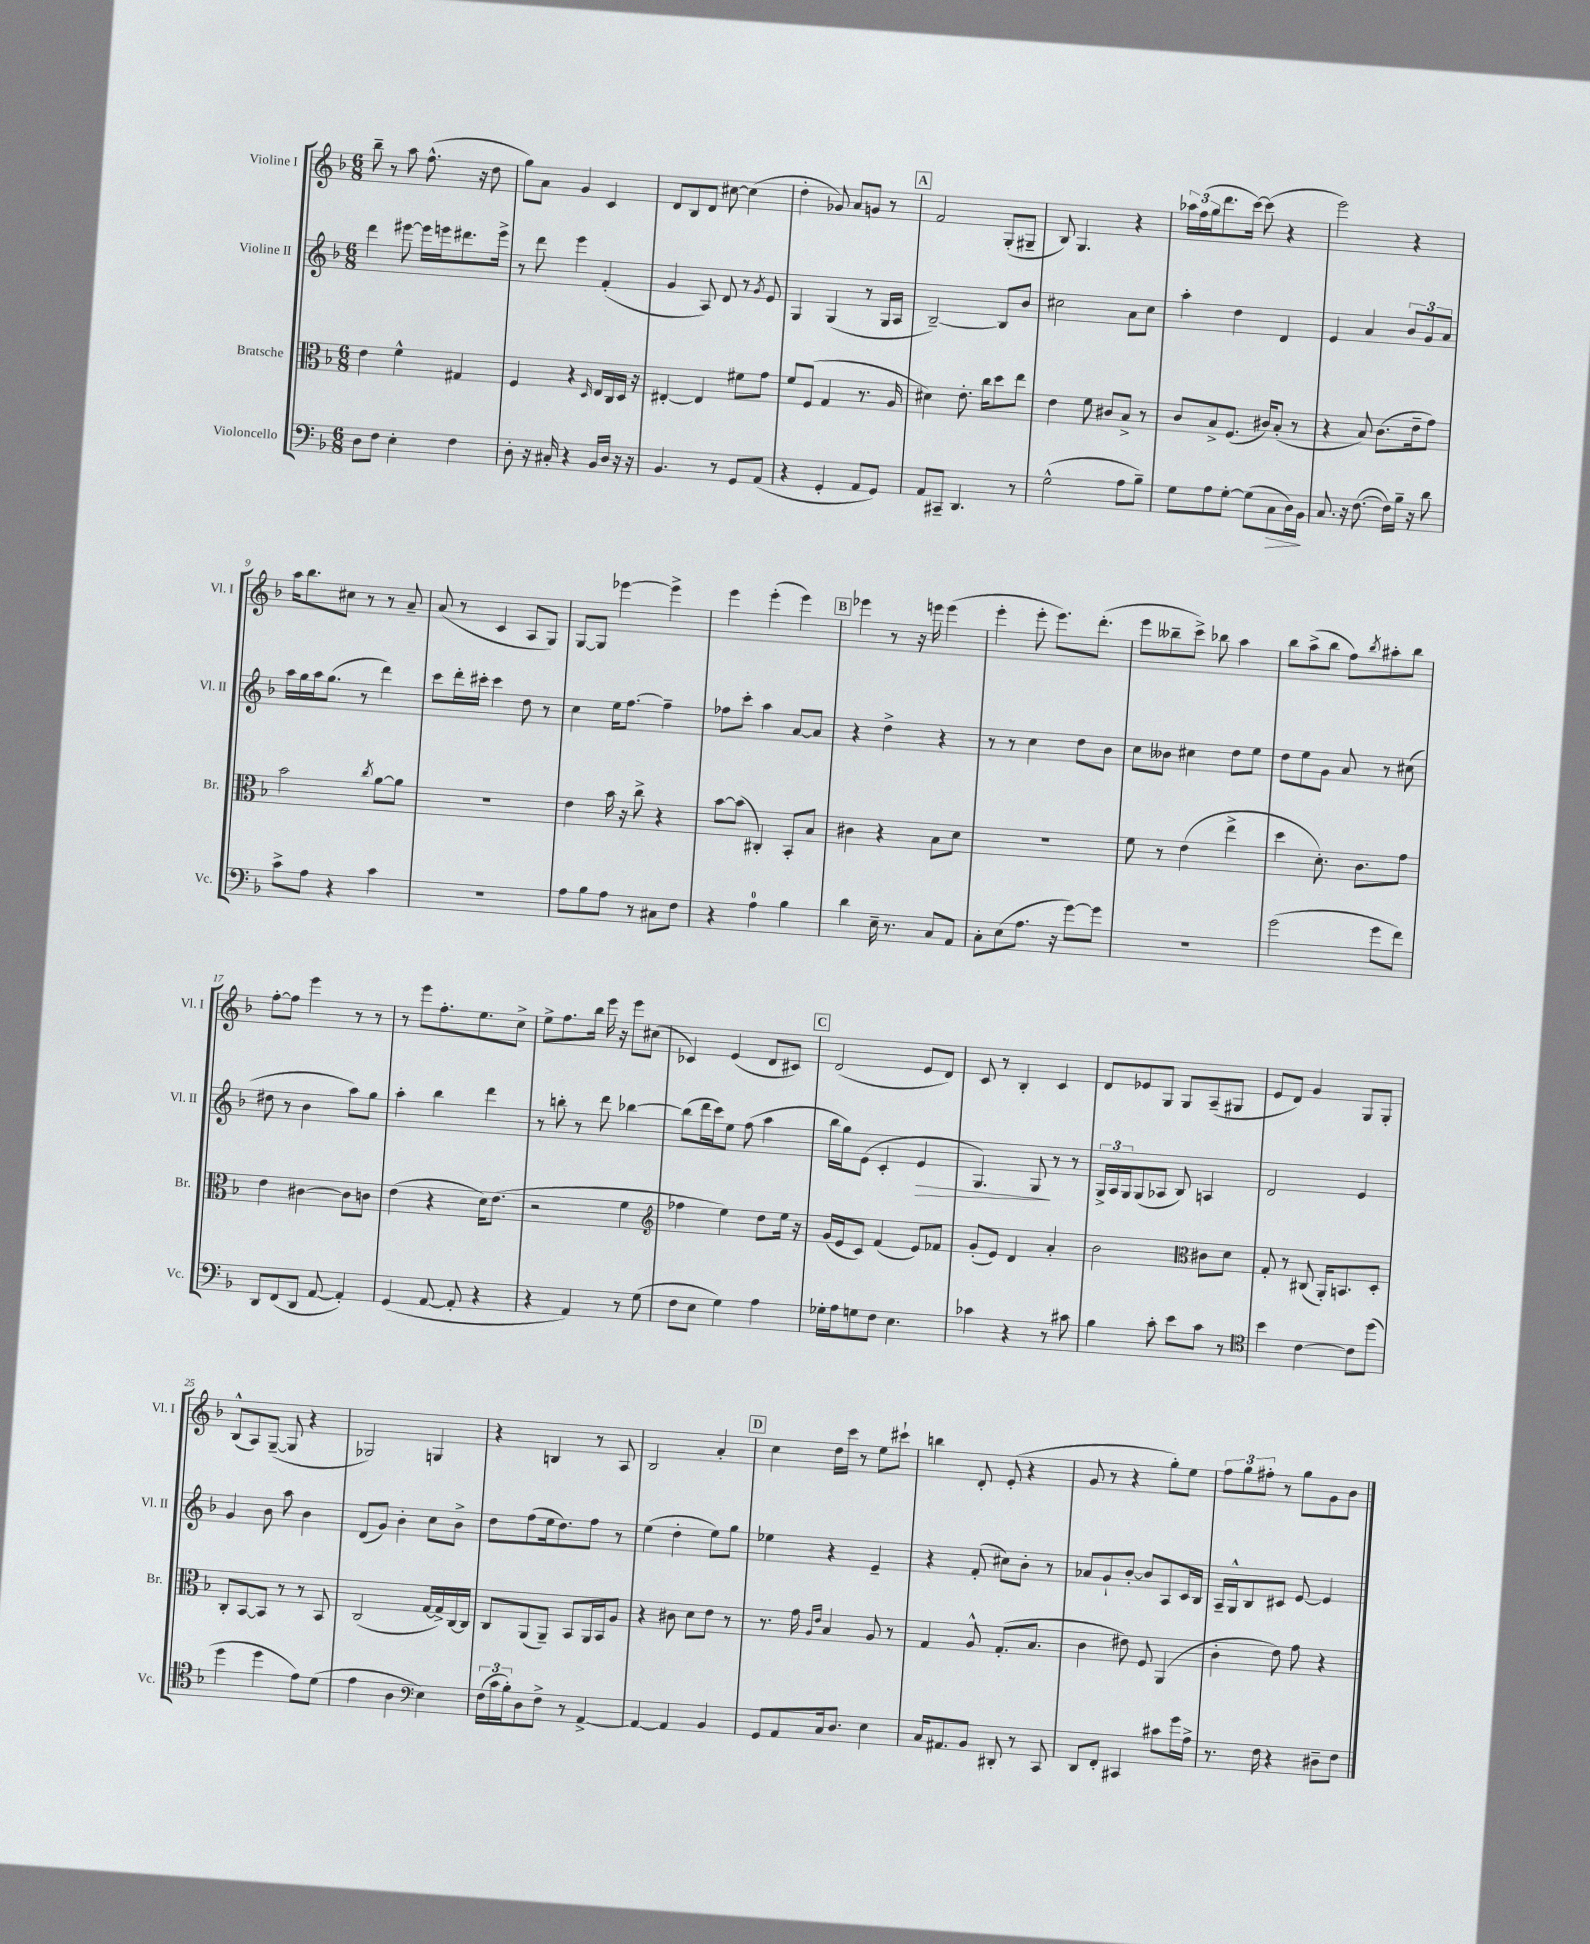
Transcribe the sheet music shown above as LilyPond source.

<<
\new StaffGroup <<
\new Staff = "s0" \with { instrumentName = "Violine I" shortInstrumentName = "Vl. I" } {
    \clef treble \key f \major \numericTimeSignature \time 6/8
    bes''8-- r8 a''8 f''8.-^( r16 d''8 |
    g''8) a'8 g'4 c'4 |
    d'8 bes8 d'8 cis''8~ cis''4( |
    d''4-. ges'8) a'8 g'8 r8 |
    \mark \markup { \box "A" } f'2 g8-.( gis8-- |
    bes8) g4. r4 |
    \tuplet 3/2 { aes''16 f''16( g''16 } d'''8. c'''16~) c'''8( r4 |
    e'''2) r4 |
    a''16 bes''8. cis''8 r8 r8 a'8-- |
    a'8( r8 c'4 a8 g8) |
    g8~ g8 ees'''4~ ees'''4-> |
    e'''4 e'''4-.( e'''4) |
    \mark \markup { \box "B" } ees'''4 r8 r16 e'''16 e'''4( |
    e'''4-. e'''8-. e'''8.) d'''8.-.( |
    e'''8 beses''8-- c'''8->) bes''8 a''4 |
    bes''8 a''8->( bes''8 f''8) \acciaccatura { bes''8 } ais''8-. bes''8 |
    f''8~-. f''8 e'''4 r8 r8 |
    r8 e'''8 f''8.-. e''8. c''8-> |
    e''8-> f''8. bes''16 e'''16 r16 e'''8 cis''8( |
    ces'4) e'4( d'8 cis'8) |
    \mark \markup { \box "C" } d'2( e'8 d'8) |
    c'8 r8 bes4-. c'4 |
    d'8 ees'8 g8 g8 a8--( gis8 |
    e'8 d'8) g'4 g8 g8-. |
    bes8-^( a8) g8~--( g8 r4 |
    ges2) g4 |
    r4 b4 r8 a8 |
    bes2 a'4-. |
    \mark \markup { \box "D" } c''4 d''16 c'''16 r8 e''8 cis'''8-! |
    b''4 d'8-. e'8-.( r4 |
    g'8 r8 r4 g''8-.) e''8 |
    \tuplet 3/2 { f''8 g''8 fis''8-. } r8 g''8 g'8 bes'8 \bar "|." |
}
\new Staff = "s1" \with { instrumentName = "Violine II" shortInstrumentName = "Vl. II" } {
    \clef treble \key f \major \numericTimeSignature \time 6/8
    d'''4 eis'''8~ eis'''16 e'''16 dis'''8. e'''16-> |
    r8 d'''8 e'''4 f'4-.( |
    g'4 a8) d'8 r8 \acciaccatura { g'8 } e'8 |
    g4 g4( r8 g16 a16 |
    \mark \markup { \box "A" } bes2~--) bes8 bes'8 |
    cis''2 a'8 cis''8 |
    a''4-. d''4 d'4 |
    e'4 a'4 \tuplet 3/2 { bes'8 g'8 a'8 } |
    a''16 g''16 a''16 g''8.( r8 d'''4) |
    c'''8 d'''16-. cis'''16-. cis'''4 d''8 r8 |
    c''4 e''16 f''8.~ f''4-- |
    fes''8 c'''8-. a''4 a'8~ a'8 |
    \mark \markup { \box "B" } r4 d''4-> r4 |
    r8 r8 c''4 d''8 bes'8 |
    c''8 beses'8 cis''4 d''8 e''8 |
    d''8 e''8 g'8 a'8 r8 cis''8( |
    dis''8 r8 bes'4 a''8) g''8 |
    a''4-. bes''4 d'''4 |
    r8 b''8-. r8 d'''8 bes''4~ |
    bes''8( d'''16 c'''16) e''8 f''8( a''4 |
    \mark \markup { \box "C" } bes''16 g''16) e'8( c'4-. e'4\> |
    g4.) g8\! r8 r8 |
    \tuplet 3/2 { g16-> a16 g16 } g8( aes8 bes8) a4 |
    d'2 e'4 |
    g'4 bes'8 a''8 bes'4 |
    d'8( g'8) bes'4-. c''8 bes'8-> |
    d''8 f''8( e''16 d''8.) f''8 r8 |
    e''4( d''4-. e''8) g''8 |
    \mark \markup { \box "D" } ees''4 r4 e'4-- |
    r4 f'8-.( cis''8) bes'8-. r8 |
    aes'8 g'8-! bes'8~-. bes'8 a8 c'16 bes16 |
    a16-- g16-^ bes8 cis'8 e'8~ e'4 \bar "|." |
}
\new Staff = "s2" \with { instrumentName = "Bratsche" shortInstrumentName = "Br." } {
    \clef alto \key f \major \numericTimeSignature \time 6/8
    e'4 f'4-^ gis4 |
    f4 r4 \grace { d16 } e16 c16 d16 r16 |
    eis4~-. eis4 fis'8 g'8 |
    f'8 f8( g4 r8. a16 |
    \mark \markup { \box "A" } dis'4) e'8.-. c''16 d''8 e''8 |
    e'4 f'8 cis'8 bes8-> r8 |
    c'8 bes8-> f8.( cis'16) bes8-.( r8 |
    r4 bes8) c'8.( e'16-- g'8) |
    bes'2 \acciaccatura { c''8 } a'8~ a'8 |
    R2. |
    e'4 bes'16 r16 c''8-> r4 |
    bes'8~ bes'8( cis4-.) bes,8-. bes8 |
    \mark \markup { \box "B" } cis'4 r4 bes8 d'8 |
    R2. |
    f'8 r8 e'4( e''4-> |
    d''4 d'8.-.) c'8. g'8 |
    e'4 cis'4~ cis'8 c'8 |
    e'4( r4 d'16) e'8.( |
    r2 f'4 |
    \clef treble fes''4 e''4) d''8 e''16 r16 |
    \mark \markup { \box "C" } g'16( e'16 c'8) f'4( e'8) fes'8 |
    g'8-.( e'8) d'4 a'4-. |
    bes'2 \clef alto cis'8 d'8 |
    g8-. r8 cis8( a,16-.) b,8. d8-. |
    c8-. bes,8~ bes,8 r8 r8 bes,8 |
    c2( g16~ g16->) c16~ c16 |
    c8 a,8( a,8--) bes,8 a,16 bes,16 a8 |
    r4 cis'8 d'8 e'8 r8 |
    \mark \markup { \box "D" } r8. g'16 \grace { a16 e'16 } bes4 a8 r8 |
    g4 a8-^ g8.-.( bes8. |
    c'4 eis'8) f8 a,4( |
    c'4-. e'8) g'8 r4 \bar "|." |
}
\new Staff = "s3" \with { instrumentName = "Violoncello" shortInstrumentName = "Vc." } {
    \clef bass \key f \major \numericTimeSignature \time 6/8
    d8 f8 e4-. f4 |
    d8-. r16 cis16-. r4 bes,16 d16 r16 r16 |
    bes,4. r8 g,8 a,8( |
    r4 g,4-. a,8 g,8) |
    \mark \markup { \box "A" } a,8 cis,8-- d,4. r8 |
    g2-^( a8 bes8--) |
    g8 a8 g8~-. g8( c8\> d16) bes,16\! |
    c8. r16 f8.~( f16) bes16-- r16 d'8 |
    c'8-> a8 r4 c'4 |
    R2. |
    a8 bes8 a8 r8 cis8 f8 |
    r4 a4-0 bes4 |
    \mark \markup { \box "B" } d'4 e16-- r8. c8 a,8 |
    c8-. e8( a8. r16 g'8~) g'8 |
    R2. |
    g'2( g'8 f'8) |
    d,8 f,8( d,8 a,8~ a,4-.) |
    g,4( a,8~ a,8-. r4 |
    r4 a,4) r8 g8( |
    f8 e8 g4) a4 |
    \mark \markup { \box "C" } ges16-. a16 g8 f8 e4. |
    ces'4 r4 r8 cis'8 |
    bes4 c'8-. e'8 c'8 r8 |
    \clef tenor bes'4 c'4~ c'8 d''8( |
    d''4 d''4 e'8) d'8( |
    e'4 a4 \clef bass e4) |
    \tuplet 3/2 { f16( c'16 bes16-.) } d8 f8-> r8 a,4~-> |
    a,4~ a,4 bes,4 |
    \mark \markup { \box "D" } g,8 a,8 c16 d8. e4 |
    c16 ais,8. bes,8 dis,8-. r8 c,8 |
    d,8 f,8-. cis,4 cis'8 g'16 a16-> |
    r8. f16 r4 dis8-- f8 \bar "|." |
}
>>
>>
